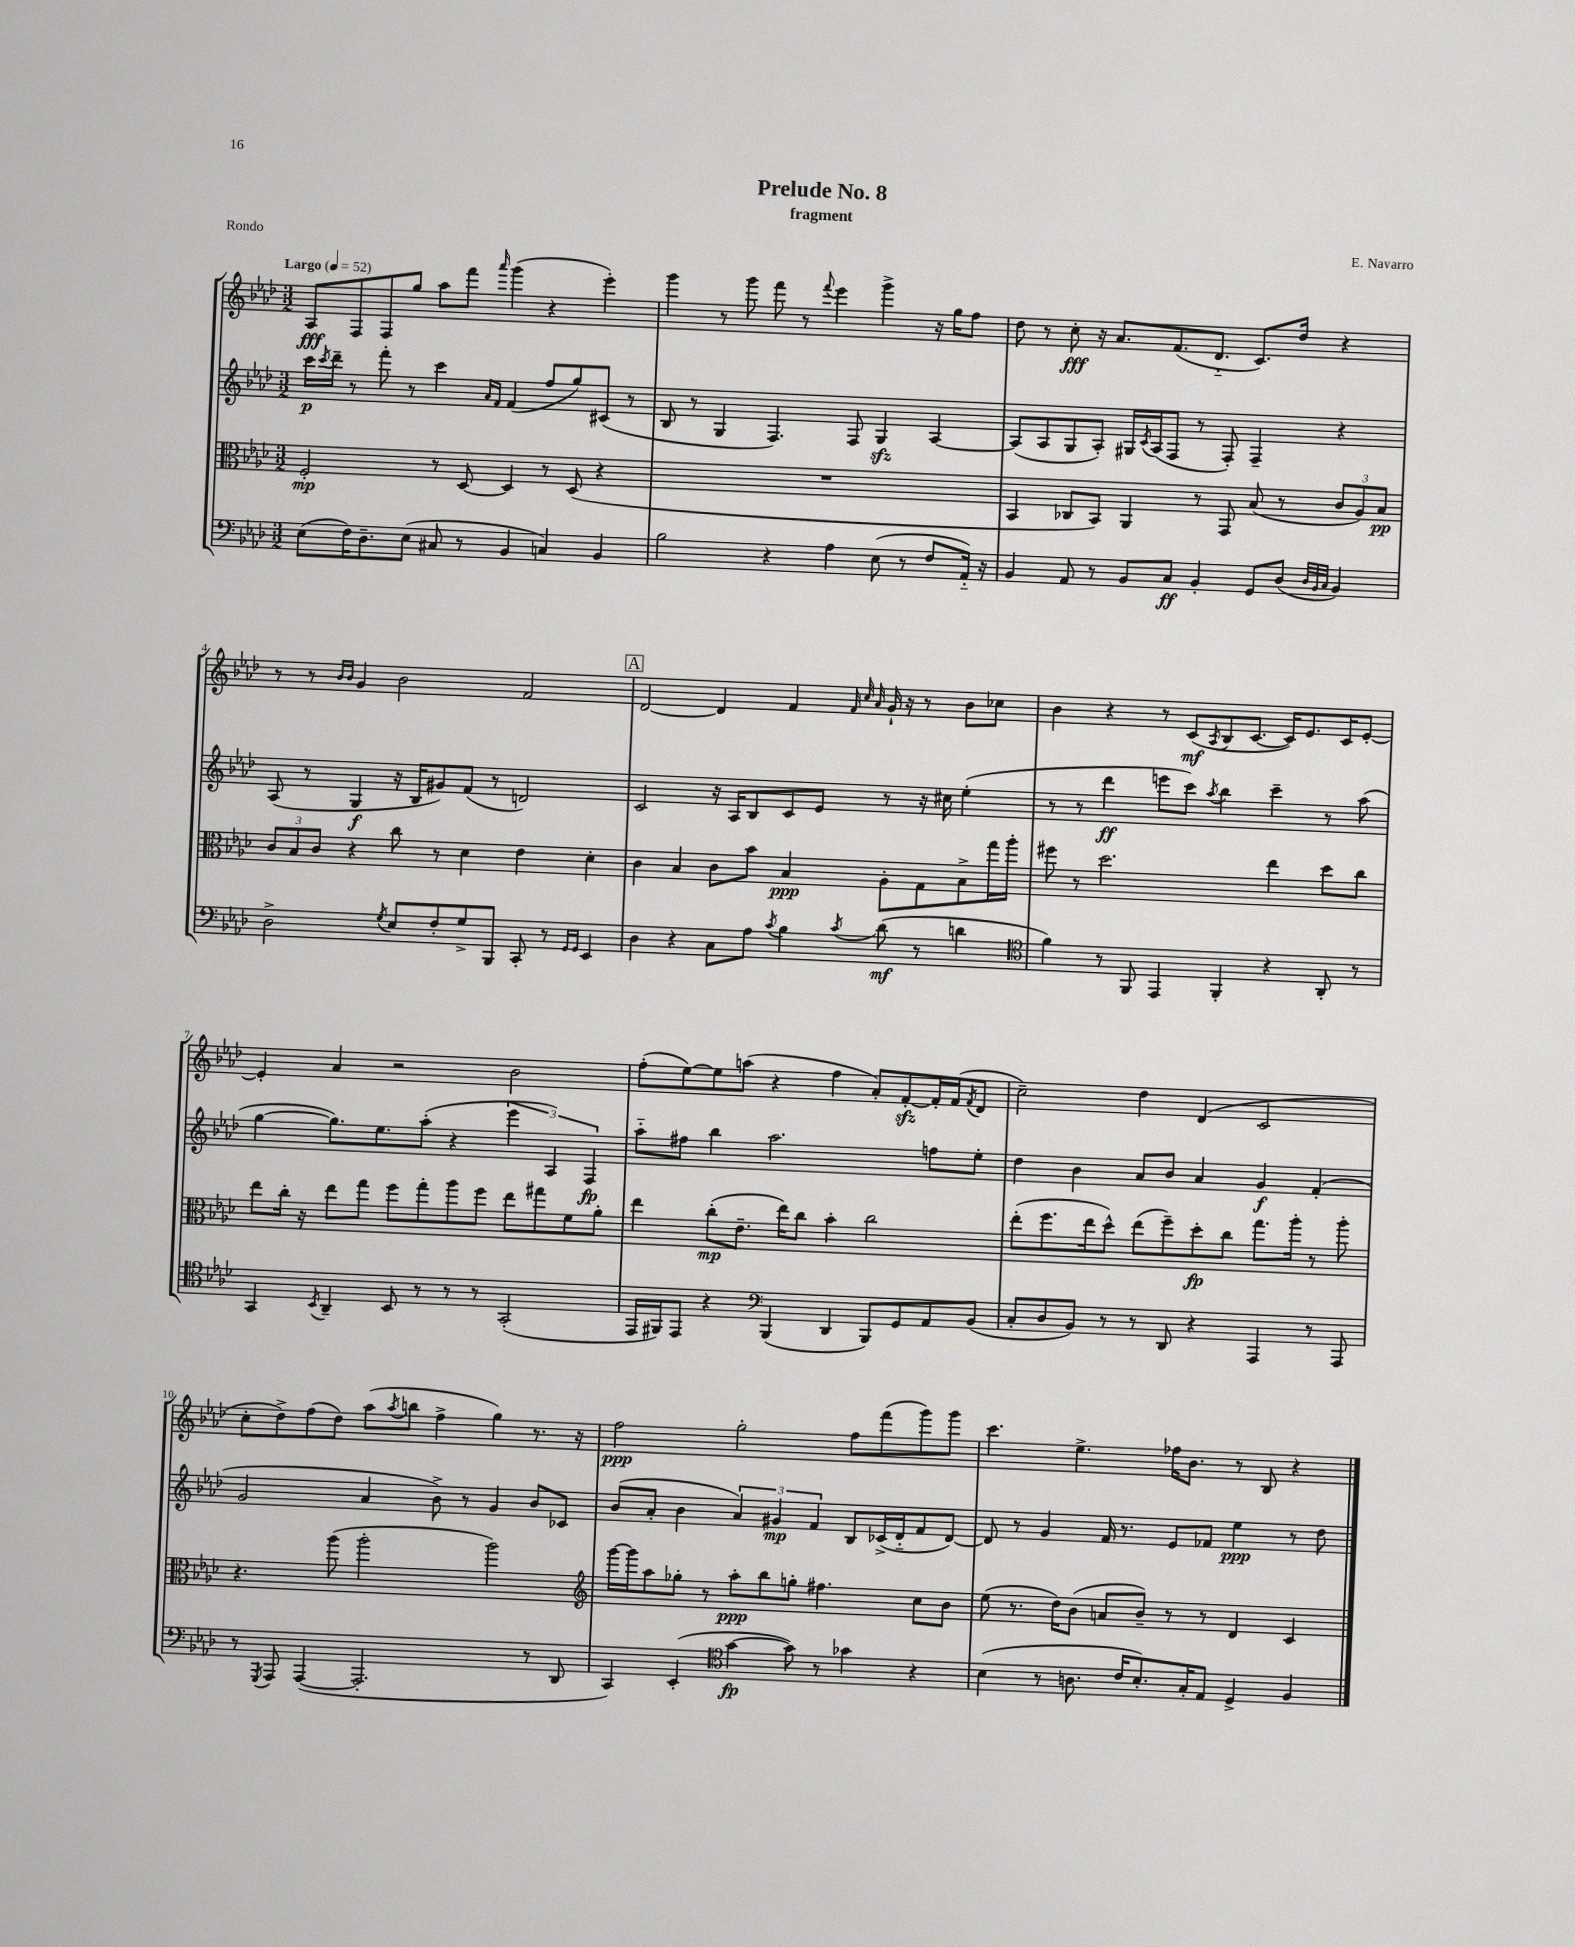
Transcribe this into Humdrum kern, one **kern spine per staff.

**kern	**kern	**kern	**kern
*staff4	*staff3	*staff2	*staff1
*clefF4	*clefC3	*clefG2	*clefG2
*k[b-e-a-d-]	*k[b-e-a-d-]	*k[b-e-a-d-]	*k[b-e-a-d-]
*M3/2	*M3/2	*M3/2	*M3/2
*MM52	*MM52	*MM52	*MM52
(8E-	2F'	16ccc	8A-
.	.	8qccc	.
.	.	16ddd-~	.
16F)	.	8r	8F
8.D-~	.	.	.
.	.	8fff'	8F
(8E-	.	8r	8gg
8C#	8r	4ccc	8aa-
8r	[8D-	.	8fff
.	.	16qqa-	.
.	.	16qqf	16qqaaa-
4BB-	4D-]	(4f	(4ggg
4C)	8r	8ff	4r
.	(8D-	8gg)	.
4BB-	4r	(8c#	4eee-')
.	.	8r	.
=	=	=	=
2B-	1.r	8B-	4ggg
.	.	8r	.
.	.	4G	8r
.	.	.	8ggg
4r	.	4.F)	8fff
.	.	.	8r
.	.	.	8qqfff
4A-	.	.	4eee-
.	.	8F	.
(8E-	.	4G	4ggg^
8r	.	.	.
8F	.	[4A-	16r
.	.	.	16gg
16AA-'~)	.	.	8ff
16r	.	.	.
=	=	=	=
4BB-	4BB-	(8A-]	8dd-
.	.	8A-	8r
8AA-	8C-	8G	8cc'
8r	8BB-)	8A-')	16r
.	.	.	8.a-
8BB-	4AA-	16G#	.
.	.	8qc	.
.	.	(16A-	.
8C	.	8F	(8.f
4BB-'	8r	8r	.
.	.	.	8.d-'~
.	8GG	8F')	.
8GG	(8B-	4F~	8.c)
(8D-	8r	.	.
.	.	.	16dd-
32qqD-	.	.	.
32qqBB-	.	.	.
32qqC	.	.	.
4BB-)	12c	4r	4r
.	12A-)	.	.
.	12B-	.	.
=	=	=	=
2D-^	12c	(8A-	8r
.	12B-	.	.
.	.	8r	8r
.	12c	.	.
.	.	.	16qqb-
.	.	.	16qqb-
.	4r	4G	4g
8qG	.	.	.
8E-	8cc	16r	2b-
.	.	16B-	.
8F'	8r	8g#)	.
8G^	4d-	(8f	.
8BBB-	.	8r	.
8CC'	4e-	2d)	2f
8r	.	.	.
16qqGG	.	.	.
16qqGG	.	.	.
4EE-	4d-'	.	.
=	=	=	=
4D-	4c	2c	[2d-
4r	4B-	.	.
8C	8c	16r	4d-]
.	.	16A-	.
8A-	8b-	8B-	.
8qc	.	.	.
4B-	4B-	8c	4f
.	.	8e-	.
.	.	.	32qqf
.	.	.	32qqcc
8qc	.	.	32qqa-
(8d-	8A-'	8r	16g`
.	.	.	16r
8r	8G	16r	8r
.	.	16cc#	.
4d	8B-^	(4ee-'	8b-
.	16gg	.	8cc-
.	16aa-'	.	.
=	=	=	=
*clefC4	*	*	*
4f)	8ff#	8r	4b-
.	8r	8r	.
8r	2.dd-	4ddd-	4r
8FF	.	.	.
4EE-	.	8eee	8r
.	.	8ccc)	(8c
.	.	8qaa-	8qA-
4FF'	.	4bb-	8B-
.	.	.	[8.c
4r	4ee-	4ccc~	.
.	.	.	16c])
.	.	.	8.e-
8AA-'	8dd-	8r	.
.	.	.	16c
8r	8cc	(8aa-	[8e-'
=	=	=	=
4GG	8ee-	[4gg	4e-']
.	16cc'	.	.
.	16r	.	.
8qBB-	.	.	.
4AA-~	8ee-	8.gg])	4a-
.	8gg	.	.
.	.	8.ee-	.
8BB-	8ff	.	2r
8r	8gg'	(8aa-'	.
8r	8aa-	4r	.
8r	8ff	.	.
(2GG'	8ee-	6eee-	2b-
.	8gg#	.	.
.	.	6A-)	.
.	8f	.	.
.	.	6F	.
.	8a-'	.	.
=	=	=	=
16EE-	4ee-	8aa-'~	(8ff'
16FF#)	.	.	.
8EE-	.	8ff#	[8ee-)
4r	(8cc'	4bb-	8ee-]
.	8.e-~	.	(8aa
*clefF4	*	*	*
(4BBB-	.	2.aa-	4r
.	16ee-)	.	.
.	8cc	.	.
4DD-	4b-'	.	4ff
8BBB-)	2cc	.	8a-')
8GG	.	.	[8f'
8AA-	.	8ff	16f']
.	.	.	(16f
.	.	.	8qf
(8BB-	.	8ee-'	8d-
=	=	=	=
8C'	(8ee-'	4dd-	2cc~)
8D-	8.ff	.	.
8BB-)	.	4b-	.
.	16ee-	.	.
8r	8dd-^^)	.	.
8r	(8ee-	8a-	4dd-
8DD-	8ff~)	8b-	.
4r	8dd-'	4a-	(4d-
.	8cc	.	.
4AAA-	8.gg	4g	2c
.	16aa-'	.	.
8r	8r	(4f'	.
8AAA-	8aa-'	.	.
=	=	=	=
8r	4.r	2g	8cc'
8qGGG	.	.	.
8AAA-	.	.	8dd-^)
([4AAA-	.	.	(8ff
.	(8aa-	.	8dd-)
2.AAA-']	2aa-'	4a-	(8aa-
.	.	.	8qaa-
.	.	.	8bb
.	.	8b-^)	4ff^
.	.	8r	.
.	2aa-)	4g	4gg)
8r	.	8b-	8.r
8DD-	.	8c-	.
.	.	.	16r
=	=	=	=
*	*clefG2	*	*
4CC)	[16ggg	(8b-	2ff
.	16ggg]	.	.
.	8aa-	8a-'	.
(4EE-'	8gg-'	4b-	.
.	8r	.	.
*clefC4	*	*	*
[4g	8aa-'	6a-)	2gg'
.	8bb-	.	.
.	.	6g#	.
8g])	8gg'	.	.
.	.	6f	.
8r	4.ff#	.	.
4g-	.	8B-	8ff
.	.	(16c-^	(8fff
.	.	16d-'~	.
4r	8cc	8f	8ggg)
.	8b-	[8d-)	8ggg
=	=	=	=
(4B-	(8ee-	8d-]	4.ccc
.	8.r	8r	.
8r	.	4g	.
.	16dd-)	.	.
8.A	(8b-	.	4.ee-^
.	8a	16f	.
16c	.	8.r	.
8.B-')	8b-~)	.	.
.	8r	8e-	16ff-
16G'	.	.	8.b-
8E-	8r	8f-	.
4D-^	4d-	4ee-	8r
.	.	.	8B-
4F	4c	8r	4r
.	.	8dd-	.
==	==	==	==
*-	*-	*-	*-
